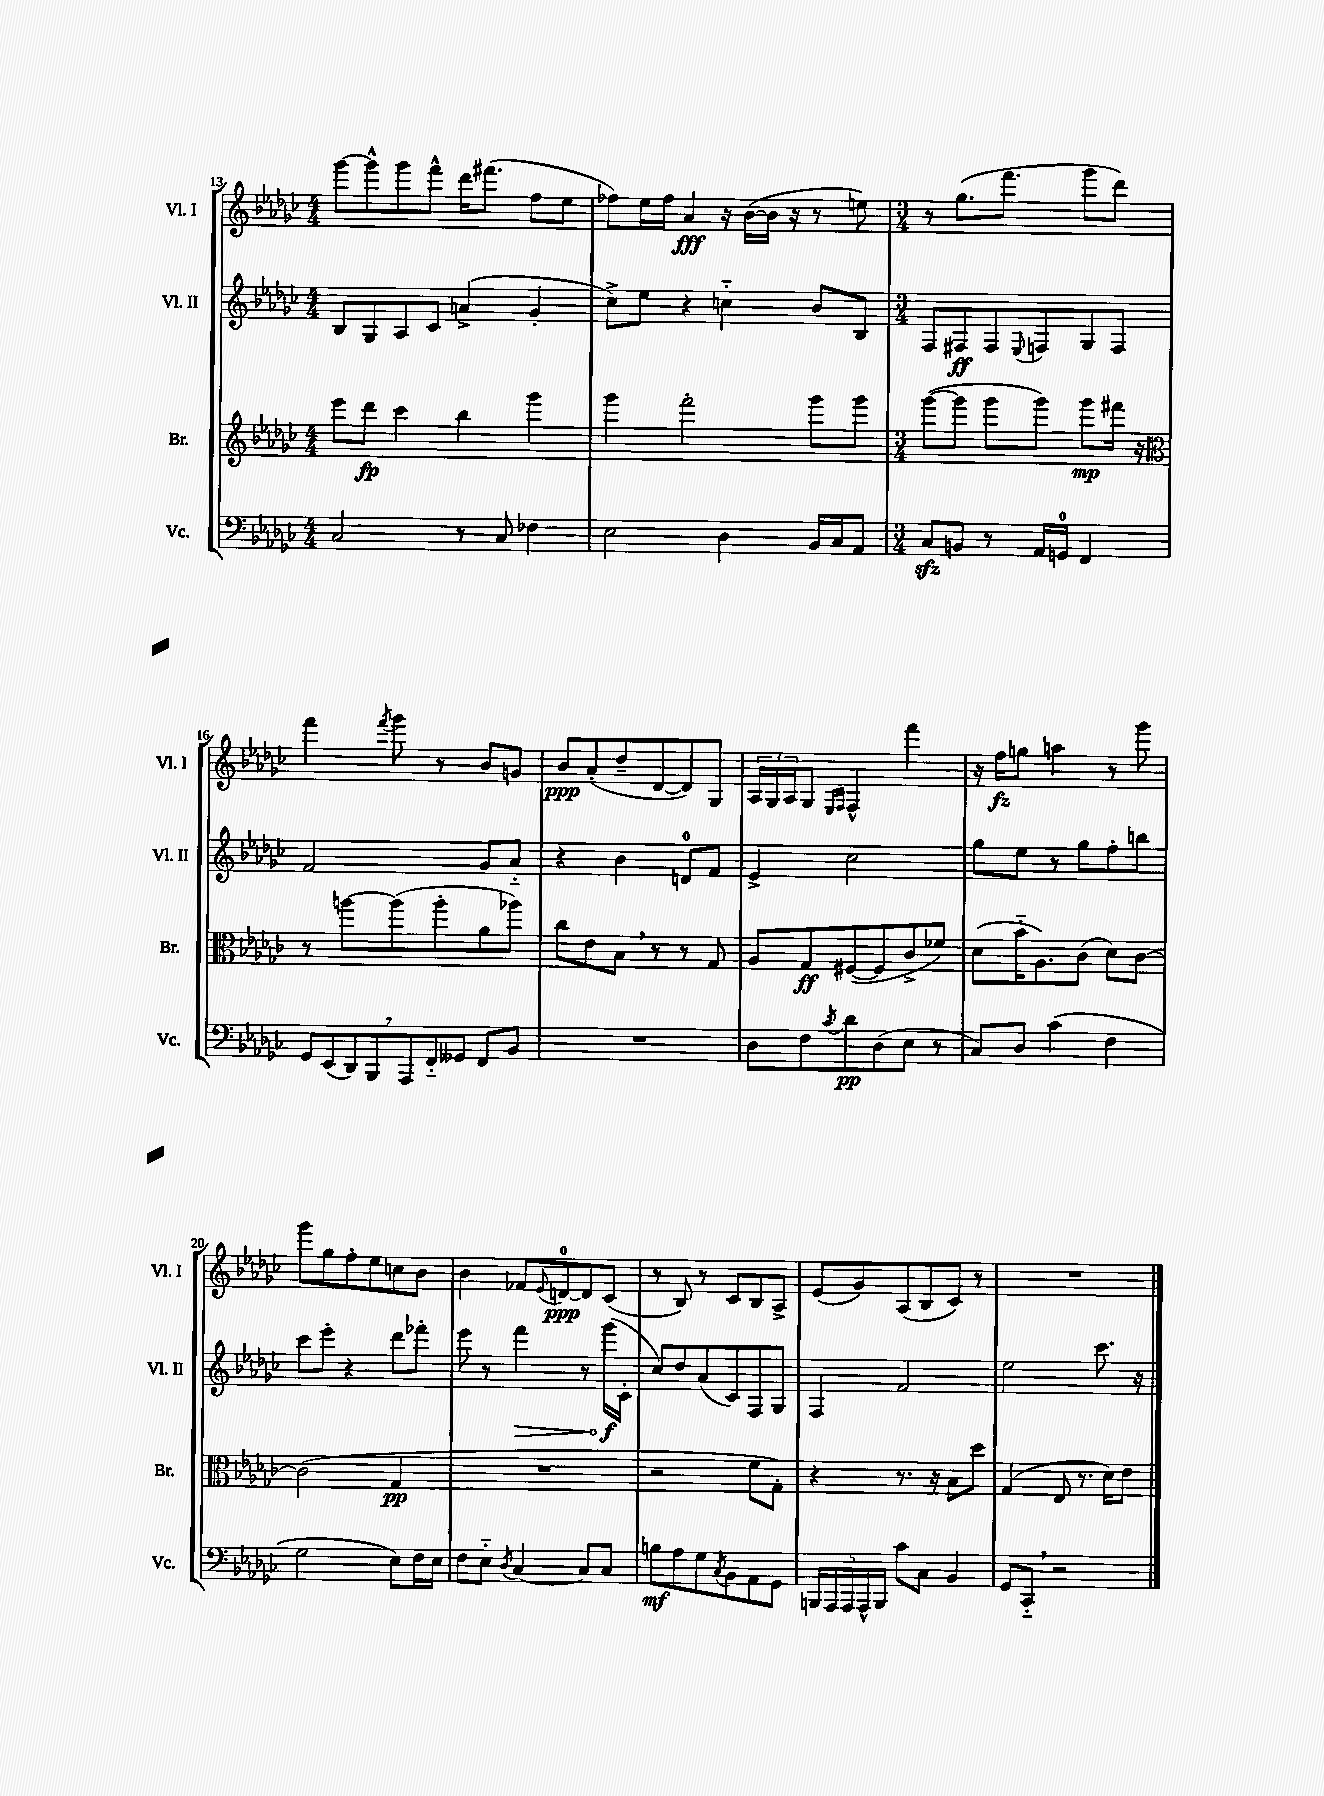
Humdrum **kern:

**kern	**dynam	**kern	**dynam	**kern	**dynam	**kern	**dynam
*part4	*part4	*part3	*part3	*part2	*part2	*part1	*part1
*staff4	*staff4	*staff3	*staff3	*staff2	*staff2	*staff1	*staff1
*I"Vc.	*	*I"Br.	*	*I"Vl. II	*	*I"Vl. I	*
*I'Vc.	*	*I'Br.	*	*I'Vl. II	*	*I'Vl. I	*
*clefF4	*	*clefG2	*	*clefG2	*	*clefG2	*
*k[b-e-a-d-g-c-]	*	*k[b-e-a-d-g-c-]	*	*k[b-e-a-d-g-c-]	*	*k[b-e-a-d-g-c-]	*
*M4/4	*	*M4/4	*	*M4/4	*	*M4/4	*
=13	=13	=13	=13	=13	=13	=13	=13
2C-/	.	8eee-\L	.	8B-/L	.	[8ggg-\L	.
.	.	8ddd-\J	fp	8G-/	.	8ggg-^^\]	.
.	.	4ccc-\	.	8A-/	.	8ggg-\	.
.	.	.	.	8c-/J	.	8fff^^\J	.
8r	.	4bb-\	.	(4an^/	.	16ddd-\KL	.
.	.	.	.	.	.	(8.fff#X\J	.
8C-/	.	.	.	.	.	.	.
4F-X\	.	4ggg-\	.	4g-'/	.	8ff\L	.
.	.	.	.	.	.	8ee-\J	.
=14	=14	=14	=14	=14	=14	=14	=14
2E-\	.	4ggg-\	.	8cc-^\L)	.	8ff-X\L)	.
.	.	.	.	8ee-\J	.	16ee-\L	.
.	.	.	.	.	.	16ff-\JJ	.
.	.	2fff'\	.	4r	.	4a-/	fff
4D-\	.	.	.	4ccn\	.	16r	.
.	.	.	.	.	.	([16b-\LL	.
.	.	.	.	.	.	16b-\JJ]	.
.	.	.	.	.	.	16r	.
16BB-/LL	.	8ggg-\L	.	8b-/L	.	8r	.
16C-/J	.	.	.	.	.	.	.
8AA-/J	.	8ggg-\J	.	8B-/J	.	8een\)	.
=15	=15	=15	=15	=15	=15	=15	=15
*M3/4	*	*M3/4	*	*M3/4	*	*M3/4	*
8C-zz/L	.	([8ggg-\L	.	8F/L	.	8r	.
8BBn/J	.	8ggg-\J]	.	8F#X/	ff	(8.gg-\L	.
8r	.	8ggg-\L	.	8F#/	.	.	.
.	.	.	.	.	.	8.fff\J	.
.	.	.	.	8qqE-/	.	.	.
16AA-/LL	.	8ggg-\J)	.	8Fn/	.	.	.
16GGn/JJ	.	.	.	.	.	.	.
4FF/	.	8ggg-\L	mp	8G-/	.	8ggg-\L	.
.	.	16fff#X\Jk	.	8F/J	.	8ddd-\J)	.
.	.	16r	.	.	.	.	.
!!LO:LB:g=z
=16	=16	=16	=16	=16	=16	=16	=16
*	*	*clefC3	*	*	*	*	*
14GG-/L	.	8r	.	2f/	.	4fff\	.
(14EE-/	.	.	.	.	.	.	.
.	.	[8aan\L	.	.	.	.	.
14DD-/)	.	.	.	.	.	.	.
14BBB-/	.	.	.	.	.	.	.
.	.	.	.	.	.	8qfff/	.
.	.	(8aa\]	.	.	.	8ggg-\	.
14AAA-/	.	.	.	.	.	.	.
14FF/	.	.	.	.	.	.	.
.	.	8aa'\	.	.	.	8r	.
14GG--X/J	.	.	.	.	.	.	.
8FF/L	.	8a-\	.	8g-/L	.	8b-/L	.
8BB-/J	.	8aa-X\J)	.	8a-/J	.	8gn/J	.
=17	=17	=17	=17	=17	=17	=17	=17
2.r	.	8cc-\L	.	4r	.	8b-/L	ppp
.	.	8e-\	.	.	.	(8a-'/	.
.	.	8B-,\J	.	4b-\	.	8dd-~/	.
.	.	8r	.	.	.	[8d-/	.
.	.	8r	.	8dn/L	.	8d-/])	.
.	.	8G-/	.	8f/J	.	8G-/J	.
=18	=18	=18	=18	=18	=18	=18	=18
8D-\L	.	8A-/L	.	4e-^/	.	24A-/LL	.
.	.	.	.	.	.	24G-/	.
.	.	.	.	.	.	24A-/J	.
8F\	.	8G-/	ff	.	.	8G-/J	.
.	.	.	.	.	.	16qqE-/LL	.
8qc-/	.	.	.	.	.	16qqF/JJ	.
8d-\	pp	([8F#X/	.	2cc-\	.	4F^^/	.
(8D-\	.	8F#/]	.	.	.	.	.
8E-\J	.	8c-^/	.	.	.	4fff\	.
8r	.	8f-X/J)	.	.	.	.	.
=19	=19	=19	=19	=19	=19	=19	=19
8C-/L)	.	(8d-\L	.	8gg-\L	.	16r	.
.	.	.	.	.	.	16ff\KL	fz
8D-/J	.	16b-\K	.	8ee-\J	.	8ggn\J	.
.	.	8.A-\)	.	.	.	.	.
(4c-\	.	.	.	8r	.	4aan\	.
.	.	(8c-\J	.	8gg-\L	.	.	.
4F\	.	8d-\L)	.	8ff'\	.	8r	.
.	.	[8c-\J	.	8bbn\J	.	8ggg-\	.
!!LO:LB:g=z
=20	=20	=20	=20	=20	=20	=20	=20
2G-\	.	(2c-\]	.	8ccc-\L	.	8ggg-\L	.
.	.	.	.	8eee-'\J	.	8gg-\	.
.	.	.	.	4r	.	8ff'\	.
.	.	.	.	.	.	8ee-\	.
8E-\L)	.	4G-/	pp	8ddd-\L	.	8ccn\	.
16F\L	.	.	.	8fff-X'\J	.	8b-\J	.
16E-\JJ	.	.	.	.	.	.	.
=21	=21	=21	=21	=21	=21	=21	=21
8F\L	.	2.r	.	8eee-\	.	4b-\	.
8E-\J	.	.	.	8r	.	.	.
8qD-/	.	.	.	.	.	.	.
!	!	!	!	!	!LO:HP:b	!	!
[4C-/	.	.	.	4fff\	>	8f-X/L	.
.	.	.	.	.	.	8qqe-/	.
.	.	.	.	.	.	[8dn/	ppp
8C-/L]	.	.	.	8r	.	8d/]	.
8C-/J	.	.	.	(16ggg-\LL	f	(8c-/J	.
.	.	.	.	16c-'\JJ	]	.	.
=22	=22	=22	=22	=22	=22	=22	=22
8Bn\L	mf	2r	.	8cc-/L)	.	8r	.
8A-\	.	.	.	8dd-/	.	8B-/)	.
8G-\	.	.	.	(8a-/	.	8r	.
8qC-/	.	.	.	.	.	.	.
8BB-\	.	.	.	8c-/)	.	8c-/L	.
8AA-\	.	8f\L	.	8F/	.	8B-/	.
8GG-\J	.	8G-'\J)	.	8G-/J	.	8A-^/J	.
=23	=23	=23	=23	=23	=23	=23	=23
20BBBn/LL	.	4r	.	4F/	.	(8e-/L	.
20AAA-/	.	.	.	.	.	.	.
20AAA-/	.	.	.	.	.	.	.
.	.	.	.	.	.	8g-/)	.
20AAA-^^/	.	.	.	.	.	.	.
20BBB/JJ	.	.	.	.	.	.	.
8c-\L	.	8.r	.	2f/	.	(8A-/	.
8C-\J	.	.	.	.	.	8B-/	.
.	.	16r	.	.	.	.	.
4BB-/	.	8B-\L	.	.	.	8c-/J)	.
.	.	8dd-\J	.	.	.	8r	.
=24	=24	=24	=24	=24	=24	=24	=24
8GG-/L	.	(4G-/	.	2ee-\	.	2.r	.
8CC-,/J	.	.	.	.	.	.	.
2r	.	8E-/	.	.	.	.	.
.	.	8.r	.	.	.	.	.
.	.	.	.	8.ccc-\	.	.	.
.	.	16d-\KL)	.	.	.	.	.
.	.	8e-\J	.	.	.	.	.
.	.	.	.	16r	.	.	.
==	==	==	==	==	==	==	==
*-	*-	*-	*-	*-	*-	*-	*-
